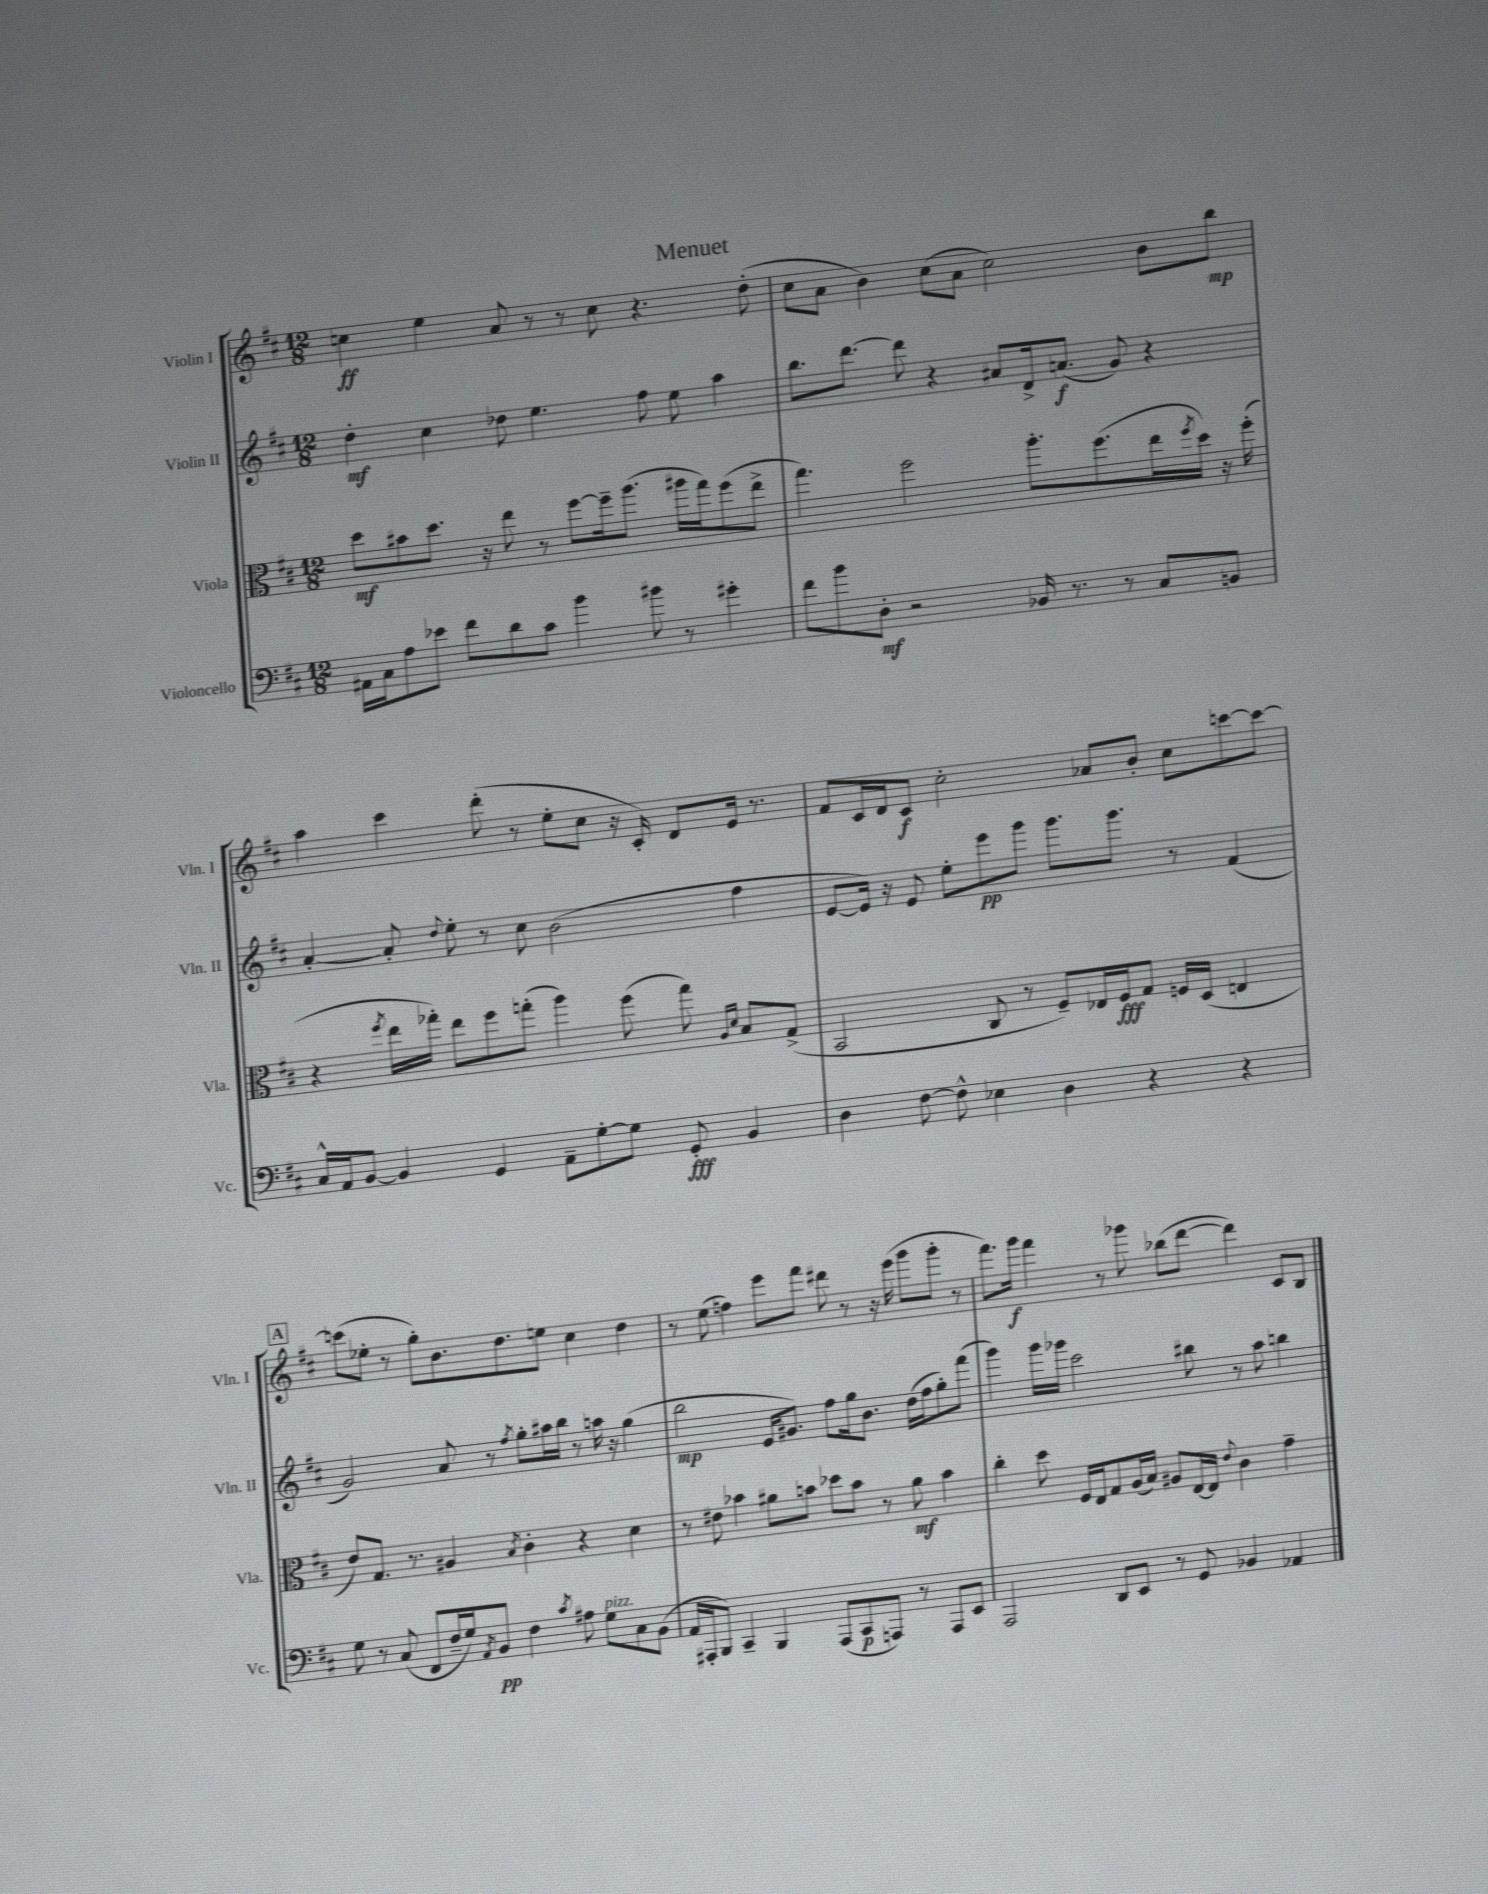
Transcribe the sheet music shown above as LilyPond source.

\header { title = "Menuet" }
<<
\new StaffGroup <<
\new Staff = "s0" \with { instrumentName = "Violin I" shortInstrumentName = "Vln. I" } {
    \clef treble \key d \major \numericTimeSignature \time 12/8
    c''4\ff e''4 a'8 r8 r8 c''8 r4. d''8-.( |
    cis''8 a'8 b'4) cis''8( a'8 cis''2) b'8 b''8\mp |
    a''4 cis'''4 d'''8-.( r8 e''8-. cis''8 r16 cis'16-.) d'8 e'16 r8. |
    fis'8 cis'16 d'16 cis'8\f cis''2-. aes'8 b'8-. cis''8 c'''8~ c'''8~ |
    \mark \markup { \box "A" } c'''8( ees''8-. r8 g''8-.) b'8. d''8. e''8 cis''4 d''4 |
    r8 e''8( f''4) e'''8 fis'''8 dis'''8 r8 r16 e'''16( g'''8 g'''8-. r8 |
    fis'''8.) g'''16\f fis'''4 r8 ges'''8 bes''8( d'''8~ d'''4) cis'8 b8 \bar "|." |
}
\new Staff = "s1" \with { instrumentName = "Violin II" shortInstrumentName = "Vln. II" } {
    \clef treble \key d \major \numericTimeSignature \time 12/8
    d''4-.\mf cis''4 des''8 e''4. fis''8 e''8 a''4 |
    b''8. d'''8.~ d'''8 r4 ais'8 d'16-> a'8.\f( g'8) r4 |
    a'4~-. a'8-. \appoggiatura { d''8 } e''8-. r8 cis''8 b'2( fis''4 |
    e'8~ e'16) r16 e'8 e''8-. e'''8\pp g'''8 g'''8. g'''8. r8 fis'4( |
    \mark \markup { \box "A" } g'2) a'8 r8 \acciaccatura { fis''8 } g''8-. ais''16 b''16 r8 a''16 r16 g''4( |
    b''2\mp e'16 gis'8.) fis''8 g''16 b'8. d''16( fis''16 g''8-.) fis'''8( |
    g'''4) g'''16 ges'''16 cis'''2 bis''8 r8 a''8 b''4 \bar "|." |
}
\new Staff = "s2" \with { instrumentName = "Viola" shortInstrumentName = "Vla." } {
    \clef alto \key d \major \numericTimeSignature \time 12/8
    d''8\mf bis'8 d''8. r16 e''8 r8 fis''8~ fis''16-- a''8.( ais''16 g''16) fis''8( e''8-> |
    g''4.) fis''2 a''8.-. fis''8.( e''16 \acciaccatura { fis''8 } d''16) r16 fis''16-.( |
    r4 \acciaccatura { fis''8 } e''16 ges''16-.) e''8 fis''8 g''8-.( a''4) fis''8( g''8) \grace { a16 d'16 } b8 g8->( |
    b,2 cis8 r8 fis8--) ees16 fis16\fff g8 f16 d16( e4 |
    \mark \markup { \box "A" } e'8) g8. r8. ais4 \acciaccatura { b8 } cis'4-. r4 d'4 |
    r8 eis'8 bes'4 ais'8 b'8 des''8 b'8 r8 ais'8\mf b'4 |
    cis''4-. d''8 fis16 e16 g8 a16( b16) ais8 e16~ e16 \appoggiatura { e'8 } cis'4 g'4-- \bar "|." |
}
\new Staff = "s3" \with { instrumentName = "Violoncello" shortInstrumentName = "Vc." } {
    \clef bass \key d \major \numericTimeSignature \time 12/8
    ais,16 cis16 a8 ees'8 fis'8 d'8 cis'8 b'4 bis'8 r8 gis'4-. |
    fis'8 b'8 d8-.\mf r2 bes,16 r8. r8 cis8 b,8 |
    cis16-^ a,16 b,8~ b,4 g,4 a,8-- g8~-. g8 g,8-.\fff b,4 |
    d4 fis8~ fis8-^ ees4 d4 r4 r4 |
    \mark \markup { \box "A" } g8 r8 cis8( fis,8 fis16-- g16) \acciaccatura { a,8 } b,8\pp fis4 \acciaccatura { cis'8 } ais8 g8^\markup { \italic "pizz." } cis8 b,8( |
    a,16 ais,,16-. b,,8) cis,4-- b,,4 ais,,8( cis,8\p a,,8) r8 a,,8 e,8 |
    a,,2 d,8 e,8 r8 g,8 bes,4 aes,4 \bar "|." |
}
>>
>>
\layout { \context { \Score \remove "Bar_number_engraver" } }
